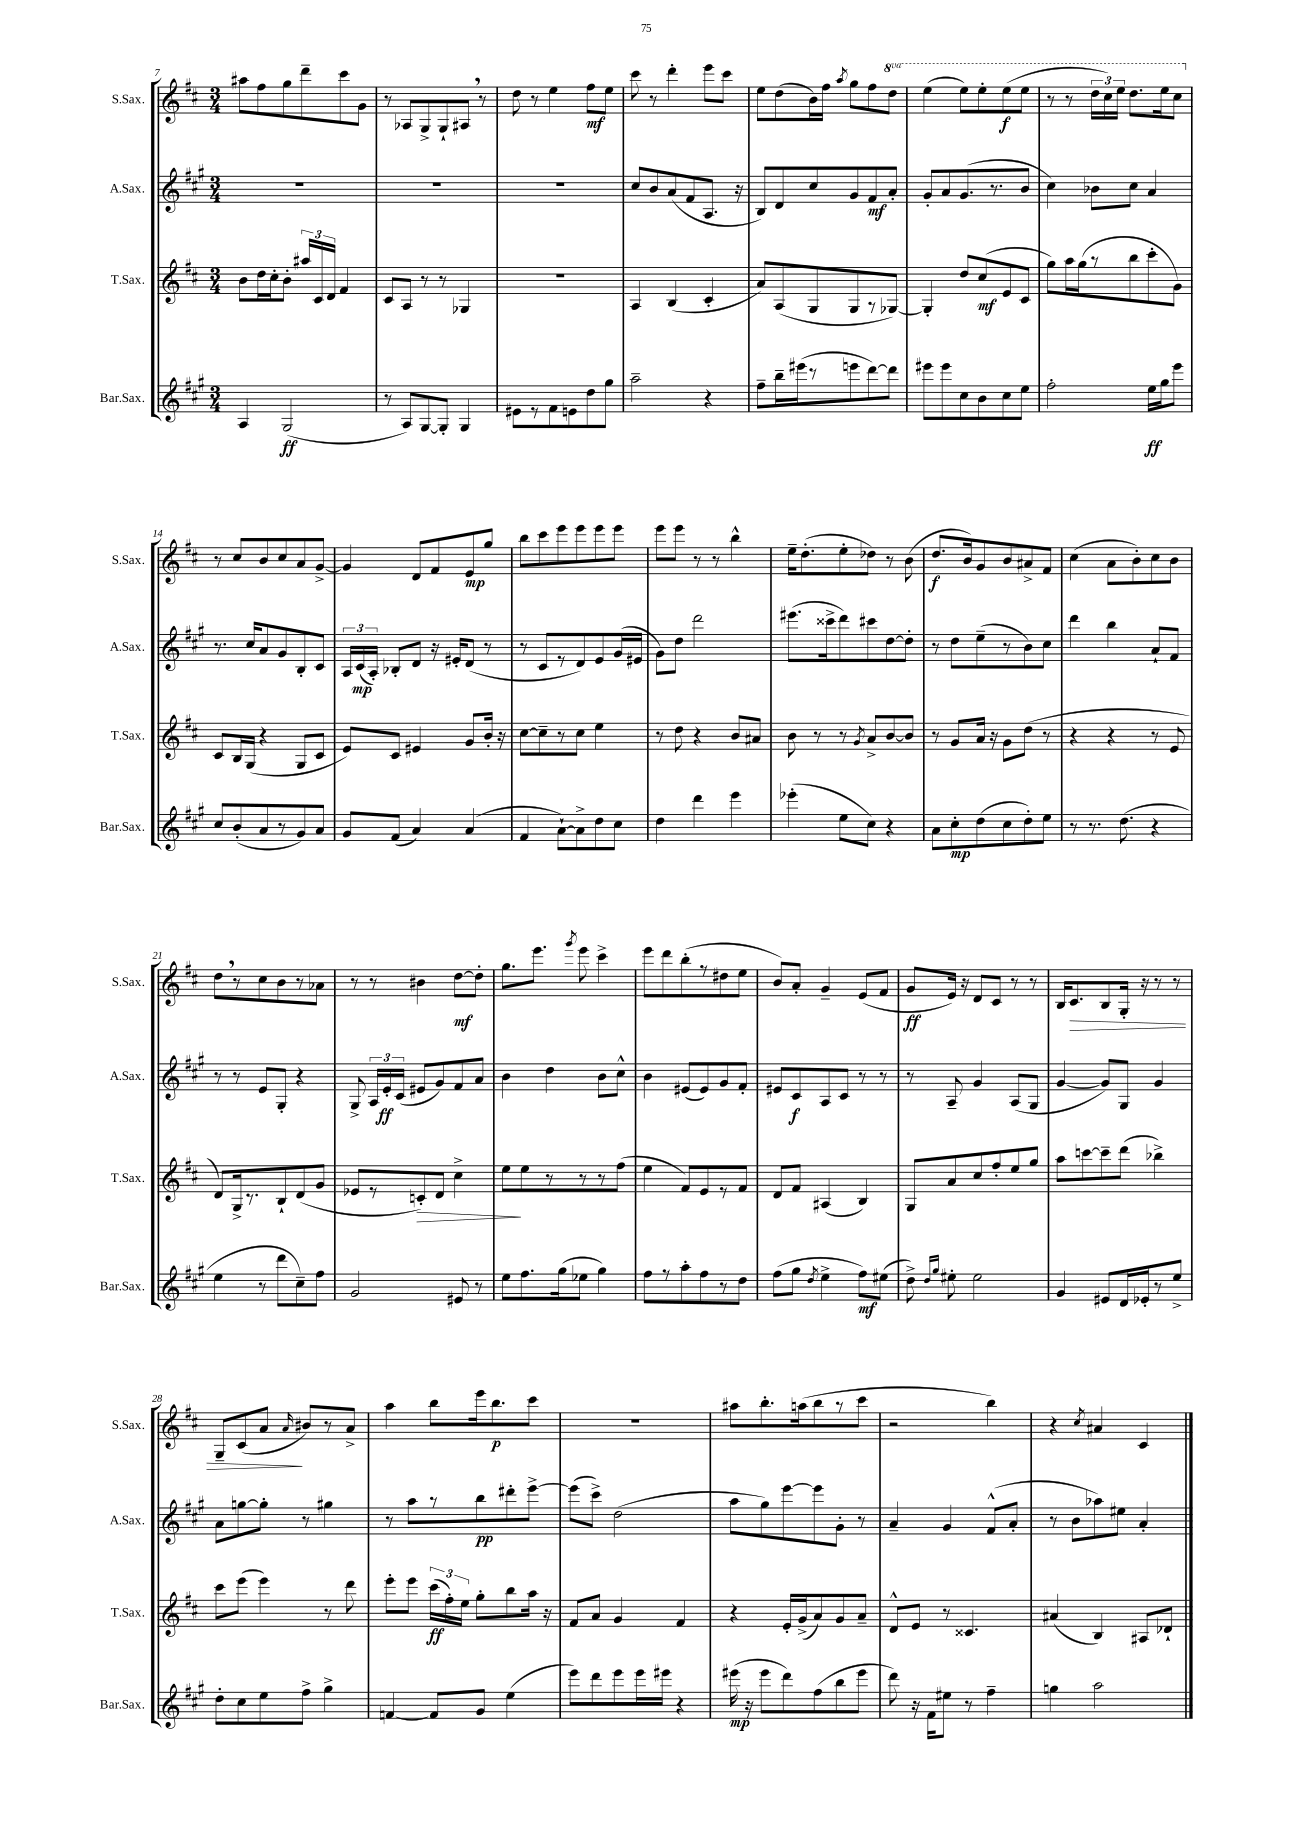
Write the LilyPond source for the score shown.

<<
\new StaffGroup <<
\new Staff = "s0" \with { instrumentName = "S.Sax." shortInstrumentName = "S.Sax." } {
    \clef treble \key d \major \numericTimeSignature \time 3/4 \set Staff.ottavationMarkups = #ottavation-simple-ordinals
    \autoBeamOff ais''8[ fis''8 g''8 d'''8-- cis'''8 g'8] |
    r8 aes8[ g8-> g8-! ais8] \breathe r8 |
    d''8 r8 e''4 fis''8[\mf e''8] |
    cis'''8 r8 d'''4-. e'''8[ cis'''8] |
    e''8[ d''8( b'16) fis''16] \acciaccatura { a''8 } g''8[ fis''8 \ottava #1 d'''8] |
    e'''4( e'''8[) e'''8-. e'''8\f( e'''8] |
    r8 r8 \tuplet 3/2 { d'''16[ cis'''16) e'''16] } d'''8.[ e'''16 cis'''8] \ottava #0 |
    r8 cis''8[ b'8 cis''8 a'8 g'8]~-> |
    g'4 d'8[ fis'8 e'8\mp g''8] |
    b''8[ cis'''8 e'''8 e'''8 e'''8 e'''8] |
    e'''8[ e'''8] r8 r8 b''4-^ |
    e''16[-- d''8.-.( e''8-. des''8]) r8 b'8( |
    d''8.[\f b'16) g'8 b'8 ais'8-> fis'8] |
    cis''4( a'8[ b'8-.) cis''8 b'8] |
    d''8[ \breathe r8 cis''8 b'8 r8 aes'8] |
    r8 r8 bis'4 d''8[~\mf d''8]-. |
    g''8.[ e'''8.] \acciaccatura { g'''8 } e'''8 cis'''4-> |
    e'''8[ d'''8 b''8-.( r8 dis''8 e''8] |
    b'8[) a'8]-. g'4-- e'8[( fis'8] |
    g'8[\ff e'16]) r16 d'8[ cis'8] r8 r8 |
    b16[ cis'8.\> b8 g16]-. r16 r8 r8 |
    g8[-- cis'8( a'8]\! \grace { a'16 } bis'8[) r8 a'8]-> |
    a''4 b''8[ e'''16 b''8.\p cis'''8] |
    R2. |
    ais''8[ b''8.-. a''16( b''8 r8 cis'''8] |
    r2 b''4) |
    r4 \acciaccatura { cis''8 } ais'4 cis'4 \bar "|." |
}
\new Staff = "s1" \with { instrumentName = "A.Sax." shortInstrumentName = "A.Sax." } {
    \clef treble \key a \major \numericTimeSignature \time 3/4
    \autoBeamOff R2. |
    R2. |
    R2. |
    cis''8[ b'8 a'8( fis'8 a8.] r16 |
    b8[) d'8 cis''8 gis'8 fis'8\mf a'8]-. |
    gis'8[-. a'8 gis'8.( r8. b'8] |
    cis''4) bes'8[ cis''8] a'4 |
    r8. cis''16[ a'8 gis'8 b8-. cis'8] |
    \tuplet 3/2 { a16[ cis'16\mp( a16]-.) } bes8[-. d'8] r16 eis'16[-. d'8]( r8 |
    r8 cis'8[ r8 d'8) e'8 gis'16( eis'16] |
    gis'8[) d''8] d'''2 |
    eis'''8.[( cisis'''16-> d'''8) cis'''8 d''8~ d''8]-. |
    r8 d''8[ e''8--( r8 b'8) cis''8] |
    d'''4 b''4 a'8[-! fis'8] |
    r8 r8 e'8[ gis8]-. r4 |
    gis8-> \tuplet 3/2 { a16[ e'16-.\ff cis'16]( } eis'8[ gis'8) fis'8 a'8] |
    b'4 d''4 b'8[ cis''8]-^ |
    b'4 eis'8[( eis'8) gis'8 fis'8]-. |
    eis'8[ cis'8\f a8 cis'8] r8 r8 |
    r8 a8-- gis'4 a8[( gis8] |
    gis'4~ gis'8[) gis8] gis'4 |
    a'8[ g''8~ g''8]-. r8 gis''4 |
    r8 a''8[ r8 b''8\pp dis'''8-. e'''8]~-> |
    e'''8[( cis'''8]->) d''2( |
    a''8[ gis''8) e'''8~ e'''8 gis'8]-. r8 |
    a'4-- gis'4 fis'8[-^( a'8]-. |
    r8 b'8[ aes''8) eis''8] a'4-. \bar "|." |
}
\new Staff = "s2" \with { instrumentName = "T.Sax." shortInstrumentName = "T.Sax." } {
    \clef treble \key d \major \numericTimeSignature \time 3/4
    \autoBeamOff b'8[ d''16 cis''16-. b'8]-. \tuplet 3/2 { ais''16[ cis'16 d'16] } fis'4 |
    cis'8[ a8] r8 r8 ges4 |
    R2. |
    a4 b4( cis'4-. |
    a'8[) a8( g8 g8 r8 ges8]~) |
    ges4-. d''8[ cis''8\mf( e'8 cis'8] |
    g''8[) a''16 g''16( r8 b''8 cis'''8-. g'8]) |
    cis'8[ b16 g16]( r4 g8[ cis'8] |
    e'8[) cis'8] eis'4 g'8[ b'16]-. r16 |
    cis''8[~ cis''8-- r8 cis''8] e''4 |
    r8 d''8 r4 b'8[ ais'8] |
    b'8 r8 r8 \acciaccatura { g'8 } a'8[-> b'8~ b'8] |
    r8 g'8[ a'16] r16 g'8[ d''8]( r8 |
    r4 r4 r8 e'8 |
    d'8[) g16-> r8. b8-! d'8( g'8] |
    ees'8[ r8 c'8-.\>) d'8] cis''4-> |
    e''8[\! e''8 r8 r8 r8 fis''8]( |
    e''4 fis'8[) e'8 r8 fis'8] |
    d'8[ fis'8] ais4( b4) |
    g8[ a'8 cis''8 fis''8-. e''8 g''8] |
    a''8[ c'''8~ c'''8-- d'''8]( bes''4->) |
    cis'''8[ e'''8]( e'''4) r8 d'''8 |
    e'''8[-. e'''8] \tuplet 3/2 { cis'''16[\ff( fis''16-.) e''16] } g''8[-. b''8 a''16] r16 |
    fis'8[ a'8] g'4 fis'4 |
    r4 e'16[-. g'16->( a'8) g'8 a'8]-- |
    d'8[-^ e'8] r8 cisis'4. |
    ais'4( b4) ais8[ des'8]-! \bar "|." |
}
\new Staff = "s3" \with { instrumentName = "Bar.Sax." shortInstrumentName = "Bar.Sax." } {
    \clef treble \key a \major \numericTimeSignature \time 3/4
    \autoBeamOff a4 gis2\ff( |
    r8 a8[) gis8~ gis8]-. gis4 |
    eis'8[ r8 fis'8 e'8 d''8 gis''8] |
    a''2-- r4 |
    fis''8[-- b''16-- eis'''16( r8 e'''8 d'''8~) d'''8] |
    eis'''8[ eis'''8 cis''8 b'8 cis''8 e''8] |
    fis''2-. e''16[\ff gis''16 e'''8] |
    cis''8[ b'8-.( a'8 r8 gis'8) a'8] |
    gis'8[ fis'8]( a'4) a'4( |
    fis'4 a'8[~-!) a'8-> d''8 cis''8] |
    d''4 d'''4 e'''4 |
    ees'''4-.( e''8[ cis''8]) r4 |
    a'8[ cis''8-.\mp d''8( cis''8 d''8-.) e''8] |
    r8 r8. d''8.( r4 |
    e''4 r8 d'''8[ cis''8--) fis''8] |
    gis'2 eis'8 r8 |
    e''8[ fis''8. gis''16( ees''8] gis''4) |
    fis''8[ r8 a''8-. fis''8 r8 d''8] |
    fis''8[( gis''8] \acciaccatura { d''8 } e''4-> fis''8[\mf) eis''8]( |
    d''8->) \grace { d''16[ gis''16] } eis''8-. eis''2 |
    gis'4 eis'8[ d'16 ees'16-. r8 e''8]-> |
    d''8[-. cis''8 e''8 fis''8]-> gis''4-> |
    f'4~ f'8[ gis'8] e''4( |
    e'''8[) d'''8 e'''8 e'''16 eis'''16] r4 |
    eis'''16\mp( r16 eis'''8[ d'''8) fis''8( b''8 eis'''8] |
    d'''8) r16 fis'16[ eis''8] r8 fis''4-- |
    g''4 a''2 \bar "|." |
}
>>
>>
\layout { \context { \Score currentBarNumber = #7 } }
